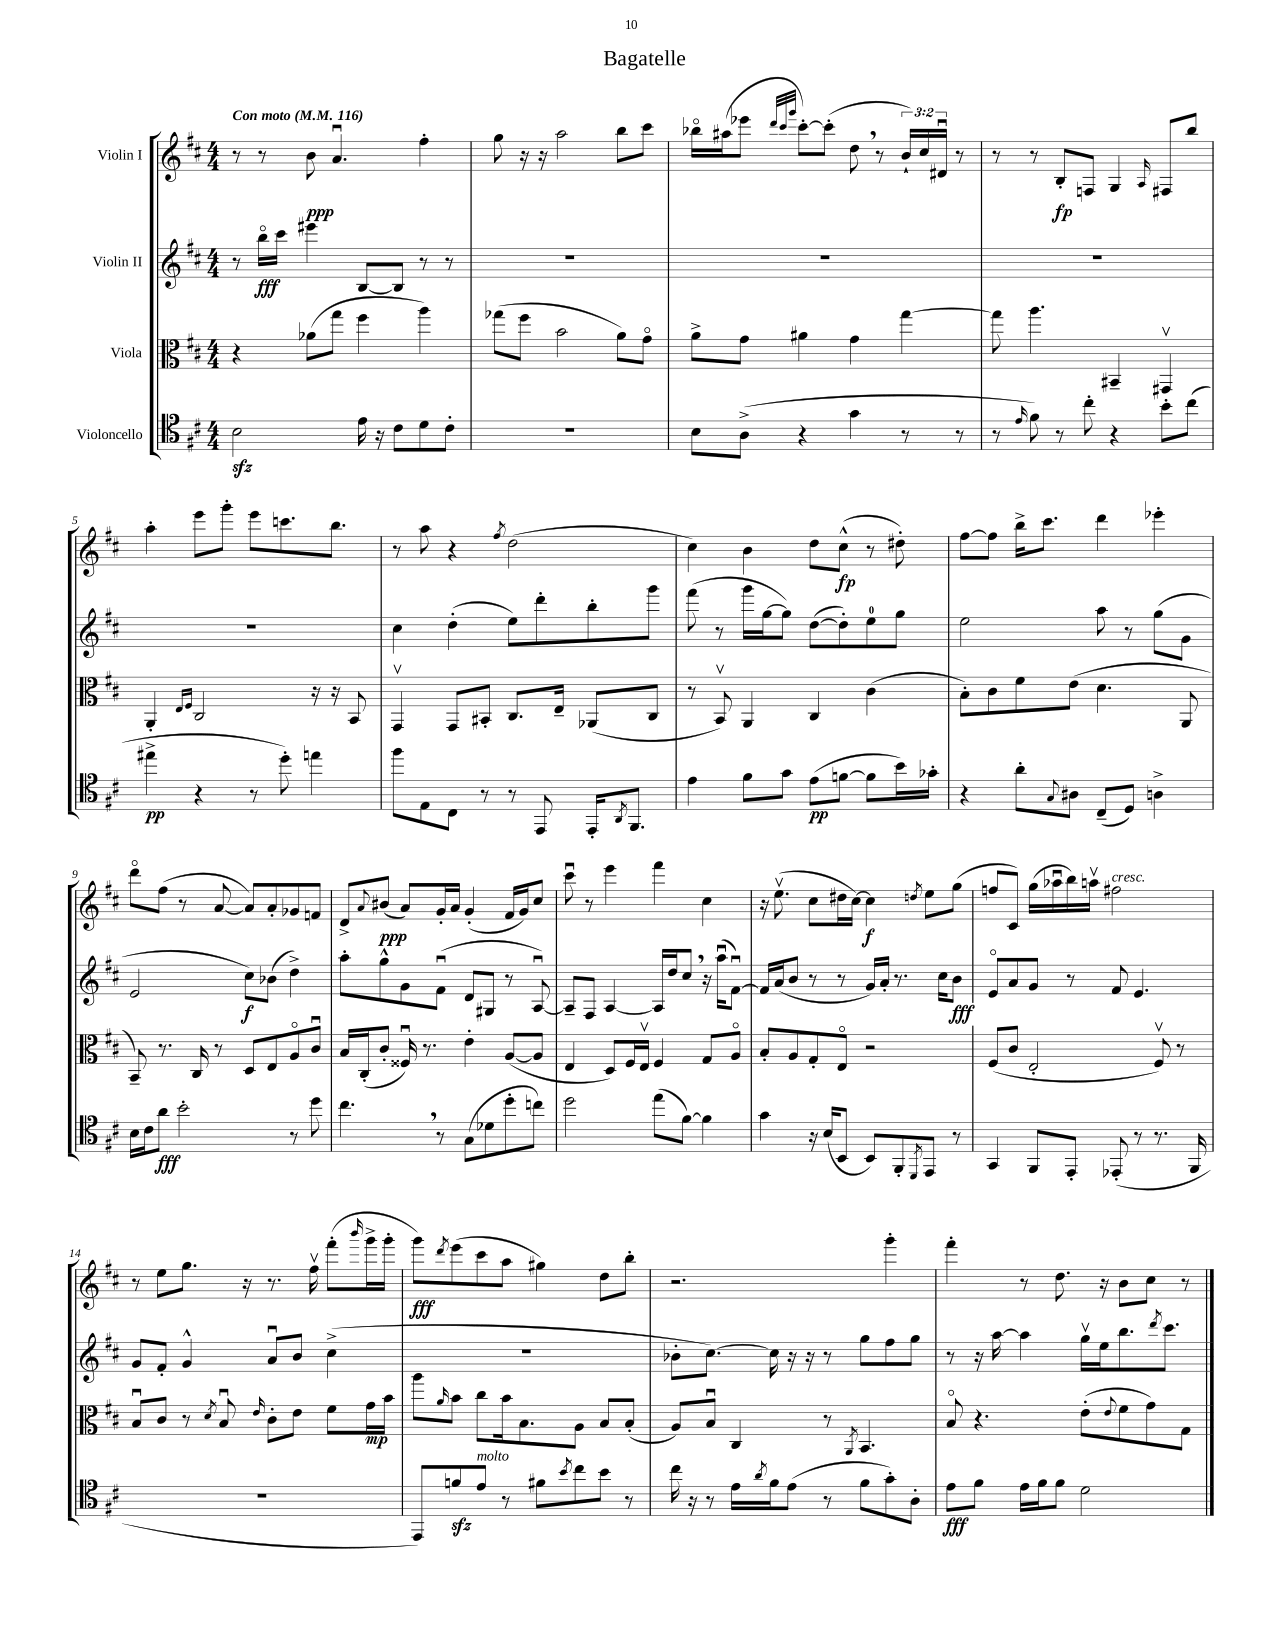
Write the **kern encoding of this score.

**kern	**kern	**kern	**kern
*staff4	*staff3	*staff2	*staff1
*clefC4	*clefC3	*clefG2	*clefG2
*k[f#c#]	*k[f#c#]	*k[f#c#]	*k[f#c#]
*M4/4	*M4/4	*M4/4	*M4/4
*MM116	*MM116	*MM116	*MM116
2B	4r	8r	8r
.	.	16bbo	8r
.	.	16ccc#	.
.	(8a-	4eee#	8b
.	8gg	.	4.au
16e	4ff#	[8B	.
16r	.	.	.
8c#	.	8B]	.
8d	4aa)	8r	4ff#'
8c#'	.	8r	.
=	=	=	=
1r	(8gg-	1r	8gg
.	8ff#	.	16r
.	.	.	16r
.	2b	.	2aa
.	8a)	.	8bb
.	8go	.	8ccc#
=	=	=	=
8B	8a^	1r	16bb-o
.	.	.	(16aa#
(8A^	8g	.	8eee-
.	.	.	32qqddd
.	.	.	32qqccc#
.	.	.	32qqggg
4r	4a#	.	[8ccc#')
.	.	.	(8ccc#']
4g	4g	.	8dd
.	.	.	8r
8r	[4gg	.	24b`)
.	.	.	24cc#
.	.	.	24d#u
8r	.	.	8r
=	=	=	=
8r	8gg]	1r	8r
16qqe	.	.	.
8f#)	4.aa	.	8r
8r	.	.	8B'
8cc#'	.	.	8F
4r	4BB#~	.	4G
.	.	.	16qqA
8b'	4GG#v	.	8F#
(8cc#	.	.	8bb
=	=	=	=
4ee#^	4AA'	1r	4aa'
.	16qqE	.	.
.	16qqF#	.	.
4r	2C#	.	8eee
.	.	.	8ggg'
8r	.	.	8eee
8dd')	.	.	8.ccc
4ee	16r	.	.
.	16r	.	8.bb
.	8BB	.	.
=	=	=	=
8ff#	4GGv	4cc#	8r
8E	.	.	8aa
8C#	8GG	(4dd'	4r
8r	8BB#'	.	.
.	.	.	8qff#
8r	8.C#	8ee)	(2dd
8EE	.	8ddd'	.
.	16E~	.	.
16EE'	(8AA-	8bb'	.
8qAA	.	.	.
8.FF#	.	.	.
.	8C#	8ggg	.
=	=	=	=
4e	8r	(8fff#	4cc#)
.	8BBv)	8r	.
8f#	4AA	16ggg	4b
.	.	[16gg	.
8g	.	8gg])	.
(8e	4C#	([8dd	8dd
[8f	.	8dd'])	(8cc#^^
8f]	(4c#	8ee	8r
16b)	.	8gg	8dd#')
16g-'	.	.	.
=	=	=	=
4r	8B')	2ee	[8ff#
.	8c#	.	8ff#]
8a'	8f#	.	16bb^
.	.	.	8.ccc#
8qqG	.	.	.
8A#	(8e	.	.
(8C#~	4.d	8aa	4ddd
8D)	.	8r	.
4A^	.	(8gg	4eee-'
.	8AA	8g	.
=	=	=	=
16B	8BB~)	2e	8dddo
16c#	.	.	.
8a	8.r	.	(8ff#
2b'	.	.	8r
.	16C#	.	.
.	8r	.	[8a
.	8D	8cc#)	8a])
.	8E	(8b-	8a'
8r	8Ao	4dd^)	8g-
8dd	8c#u	.	8f
=	=	=	=
4.cc#	16B	8aa'	8d^
.	(16C#'	.	.
.	.	.	8qqa
.	8c#'	8gg^^	(8b#
.	16F##u)	8g	8a)
.	8.r	.	.
8r	.	(8f#u	16g'
.	.	.	16a
(8G	4e'	8d	(4g'
8d-	.	8G#	.
8dd'	([8A	8r	16f#
.	.	.	16g)
8cc)	8A]	[8Au)	8cc#
=	=	=	=
2dd	4E	8A~]	8ccc#u
.	.	8F#	8r
.	8D)	[4A	4eee
.	16F#	.	.
.	16Ev	.	.
(8ee	4F#	16A]	4fff#
.	.	16dd	.
[8f#)	.	8cc#	.
4f#]	8G	16r	4cc#
.	.	(16aau	.
.	8Ao	[8f#u)	.
=	=	=	=
4g	8B'	16f#]	16r
.	.	(16a	(8.eev
.	8A	8b	.
16r	8G'	8r	8cc#
(16B	.	.	.
8BB	8Eo	8r	16dd#
.	.	.	[16cc#)
8BB)	2r	16g)	4cc#]
.	.	16a'	.
8FF#'	.	8.r	.
8qDD	.	.	8qdd
8EE	.	.	8ee
.	.	16cc#	.
8r	.	8b	(8gg
=	=	=	=
4GG	(8F#	8eo	8ff
.	8c#	8a	8c#)
8FF#	2E'	8g	(16gg
.	.	.	16aa-u
8EE'	.	8r	16bb)
.	.	.	16aav
(8EE-'	.	8f#	2ff#
8r	.	4.e	.
8.r	8F#v)	.	.
.	8r	.	.
16FF#	.	.	.
=	=	=	=
1r	8Bu	8g	8r
.	8c#	8f#'	8ee
.	8r	4g^^	8.gg
.	8qd	.	.
.	8Bu	.	.
.	.	.	16r
.	16qqe	.	.
.	8c#'	8au	8.r
.	8e	8b	.
.	.	.	16ff#v
.	8f#	(4cc#^	(8fff#'
.	.	.	16qqbbb
.	16g	.	16ggg^
.	16b	.	16ggg'
=	=	=	=
8EE)	8aa	1r	8ggg)
.	16qqa	.	8qddd
8f	8b	.	(8eee
8e	8cc#	.	8ccc#
8r	16b	.	8aa
.	8.B	.	.
8f#	.	.	4gg#)
8qb	.	.	.
8cc#	8A	.	.
8b	8B	.	8dd
8r	(8B'	.	8bb'
=	=	=	=
16cc#	8A)	8b-'	2.r
16r	.	.	.
8r	8Bu	[8.cc#)	.
16e	4C#	.	.
8qa	.	.	.
16f#	.	16cc#]	.
(8e	.	16r	.
.	.	16r	.
8r	8r	8r	.
.	8qAA	.	.
8f#	4.BB	8gg	.
8g')	.	8ff#	4ggg'
8A'	.	8gg	.
=	=	=	=
8e	8Bo	8r	4fff#'
8f#	4.r	16r	.
.	.	[16aa	.
16e	.	4aa]	8r
16f#	.	.	.
8f#	.	.	8.dd
2d	(8e'	16ggv	.
.	.	16ee	16r
.	8qqe	.	.
.	8f#	8.bb	8b
.	8g)	.	8cc#
.	.	8qddd	.
.	.	8.ccc#	.
.	8G	.	8r
==	==	==	==
*-	*-	*-	*-
